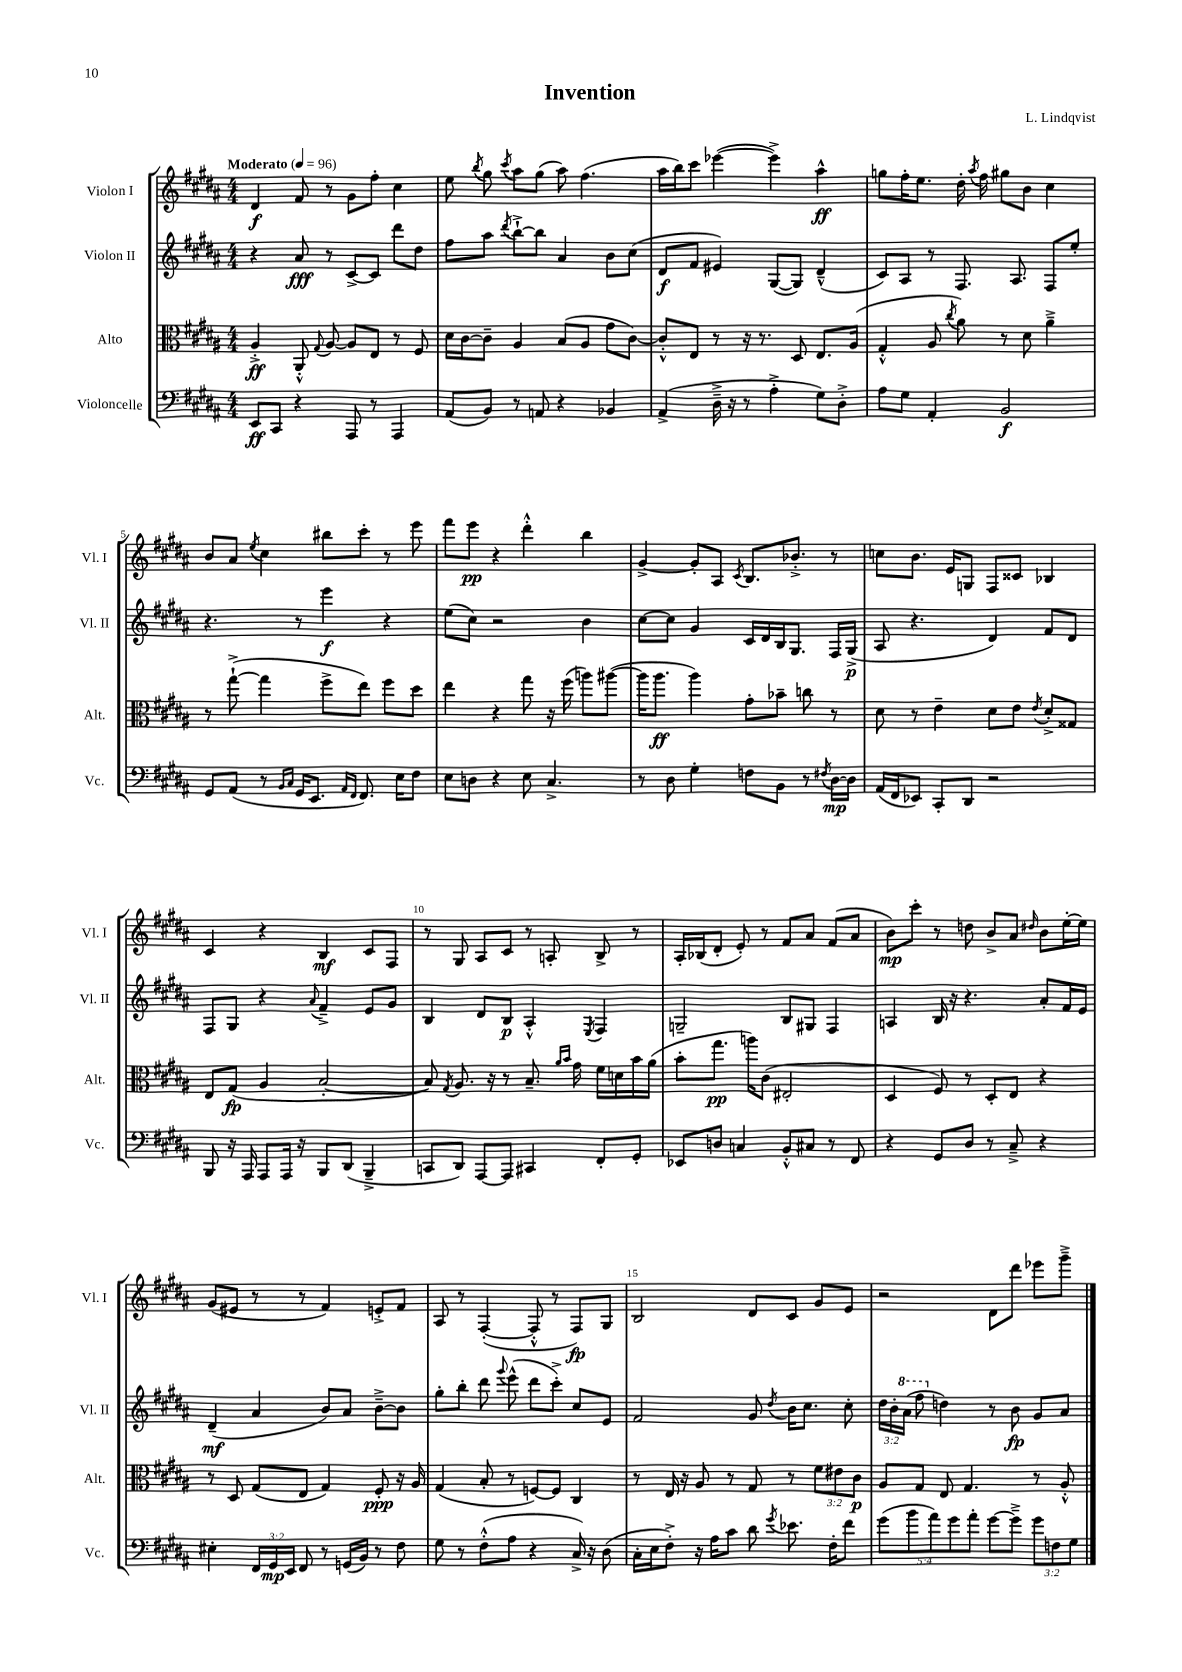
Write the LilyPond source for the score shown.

\header { title = "Invention" composer = "L. Lindqvist" }
<<
\new StaffGroup <<
\new Staff = "s0" \with { instrumentName = "Violon I" shortInstrumentName = "Vl. I" } {
    \clef treble \key b \major \numericTimeSignature \time 4/4 \tempo "Moderato" 4 = 96
    \autoBeamOff dis'4\f fis'8 r8 gis'8[ fis''8]-. cis''4 |
    e''8 \acciaccatura { b''8 } gis''8 \acciaccatura { cis'''8 } ais''8[ gis''8]( ais''8) fis''4.( |
    ais''16[ b''16) cis'''8] ees'''4~( ees'''4->) ais''4-^\ff |
    g''8[ fis''16-. e''8.] dis''16-. \acciaccatura { ais''8 } fis''16 gis''8[ b'8] cis''4 |
    b'8[ ais'8] \acciaccatura { e''8 } cis''4 bis''8[ cis'''8]-. r8 e'''8 |
    fis'''8[ e'''8]\pp r4 dis'''4-.-^ b''4 |
    gis'4~-> gis'8[-. ais8] \acciaccatura { cis'8 } b8.[ bes'8.]-.-> r8 |
    c''8[ b'8.] e'16[ g8] fis8[ cisis'8] bes4 |
    cis'4 r4 b4\mf cis'8[ fis8] |
    r8 gis8 ais8[ cis'8] r8 a8-. b8-> r8 |
    ais16[-. bes16( dis'8]-. e'8-.) r8 fis'8[ ais'8] fis'8[( ais'8] |
    b'8[\mp) cis'''8]-. r8 d''8 b'8[-> ais'8] \grace { dis''16 } b'8[ e''16~-. e''16] |
    gis'8[( eis'8] r8 r8 fis'4) e'8[-.-> fis'8] |
    ais8 r8 fis4~-.( fis8-.-^ r8 fis8[\fp) gis8] |
    b2 dis'8[ cis'8] gis'8[ e'8] |
    r2 dis'8[ dis'''8] ees'''8[ gis'''8]---> \bar "|." |
}
\new Staff = "s1" \with { instrumentName = "Violon II" shortInstrumentName = "Vl. II" } {
    \clef treble \key b \major \numericTimeSignature \time 4/4 \override Staff.TupletNumber.text = #tuplet-number::calc-fraction-text
    \autoBeamOff r4 ais'8\fff r8 cis'8[~-> cis'8] dis'''8[ dis''8] |
    fis''8[ ais''8] \acciaccatura { dis'''8 } b''8[~-!-> b''8] ais'4 b'8[ cis''8]( |
    dis'8[\f fis'8] eis'4) gis8[~( gis8]) dis'4---^( |
    cis'8[) ais8] r8 fis8. ais8. fis8[ e''8]-. |
    r4. r8 e'''4\f r4 |
    e''8[( cis''8]) r2 b'4 |
    cis''8[~ cis''8] gis'4 cis'16[ dis'16 b16 gis8.] fis16[ gis16]->\p( |
    ais8 r4. dis'4) fis'8[ dis'8] |
    fis8[ gis8] r4 \appoggiatura { ais'8 } fis'4---> e'8[ gis'8] |
    b4 dis'8[ b8]\p ais4-.-^ \acciaccatura { e8 } fis4 |
    g2-- b8[ gis8] fis4 |
    a4 b16 r16 r4. ais'8[-. fis'16 e'16] |
    dis'4--\mf( ais'4 b'8[) ais'8] b'8[~---> b'8] |
    gis''8[-. b''8]-. dis'''8 \appoggiatura { gis'''8 } e'''8-^( dis'''8[ cis'''8]-.->) cis''8[ e'8] |
    fis'2 gis'8 \acciaccatura { dis''8 } b'16[ cis''8.] cis''8-. |
    \tuplet 3/2 { dis''16[ b'16-. \ottava #1 ais''16]( } fis'''8 \ottava #0 d''4) r8 b'8\fp gis'8[ ais'8] \bar "|." |
}
\new Staff = "s2" \with { instrumentName = "Alto" shortInstrumentName = "Alt." } {
    \clef alto \key b \major \numericTimeSignature \time 4/4 \override Staff.TupletNumber.text = #tuplet-number::calc-fraction-text
    \autoBeamOff ais4-.->\ff ais,8-.-^ \appoggiatura { gis8 } ais8~ ais8[ e8] r8 fis8 |
    dis'16[ cis'16~ cis'8]-- ais4 b8[( ais8] gis'8[ cis'8]~) |
    cis'8[-.-^ e8] r8 r16 r8. dis8 e8.[ ais16]( |
    gis4-.-^ ais8 \acciaccatura { cis''8 } ais'8) r8 dis'8 ais'4---> |
    r8 gis''8~-!->( gis''4 fis''8[-> e''8]) fis''8[ dis''8] |
    e''4 r4 gis''8 r16 fis''16( a''8[) ais''8]~( |
    ais''16[ ais''8.]\ff ais''4) gis'8[-. bes'8]-- c''8 r8 |
    dis'8 r8 e'4-- dis'8[ e'8] \acciaccatura { e'8 } dis'8[-.-> gisis8] |
    e8[ gis8]\fp( ais4 b2~-. |
    b8) \acciaccatura { gis8 } ais8. r16 r8 b8.-- \grace { ais'16[ b'16] } gis'16 fis'16[ d'16 b'16 ais'16]( |
    b'8[-. gis''8.]\pp a''16[) cis'8]( eis2-. |
    dis4 fis8) r8 dis8[-. e8] r4 |
    r8 dis8 gis8[( e8] gis4) fis8-.\ppp r16 ais16 |
    gis4( b8-. r8 f8[~) f8] cis4 |
    r8 e16 r16 ais8 r8 gis8 r8 \tuplet 3/2 { fis'8[ eis'8 cis'8]\p } |
    ais8[ gis8] e8 gis4. r8 ais8-.-^ \bar "|." |
}
\new Staff = "s3" \with { instrumentName = "Violoncelle" shortInstrumentName = "Vc." } {
    \clef bass \key b \major \numericTimeSignature \time 4/4 \override Staff.TupletNumber.text = #tuplet-number::calc-fraction-text
    \autoBeamOff e,8[\ff cis,8] r4 ais,,8 r8 ais,,4 |
    ais,8[( b,8]) r8 a,8 r4 bes,4 |
    ais,4->( dis16---> r16 r8 ais4-.-> gis8[) dis8]-.-> |
    ais8[ gis8] ais,4-. b,2\f |
    gis,8[ ais,8]( r8 \grace { b,16[ cis16] } gis,16[ e,8.] \grace { ais,16[ fis,16] } fis,8.) e16[ fis8] |
    e8[ d8] r4 e8 cis4.-> |
    r8 dis8 gis4-. f8[ b,8] r8 \acciaccatura { fis8 } dis16[~\mp dis16] |
    ais,16[( fis,16 ees,8]) cis,8[-. dis,8] r2 |
    b,,8 r16 ais,,16 ais,,8[ ais,,16] r16 b,,8[ dis,8]( b,,4---> |
    c,8[ dis,8]) ais,,8[~ ais,,8] cis,4 fis,8[-. gis,8]-. |
    ees,8[ d8] c4 b,8[-.-^ cis8] r8 fis,8 |
    r4 gis,8[ dis8] r8 cis8---> r4 |
    eis4-. \tuplet 3/2 { fis,16[ gis,16\mp e,16] } fis,8 r8 g,16[( b,16]) r8 fis8 |
    gis8 r8 fis8[-.-^( ais8] r4 cis16->) r16 dis8( |
    cis16[-. e16 fis8]-.->) r16 ais16[ cis'8] dis'8 \acciaccatura { gis'8 } ees'8. fis16[-. fis'8] |
    \tuplet 5/4 { gis'8[( b'8 ais'8) gis'8 ais'8]-. } gis'8[~ gis'8]---> \tuplet 3/2 { gis'8[ f8 gis8] } \bar "|." |
}
>>
>>
\layout { \context { \Score \override BarNumber.break-visibility = ##(#f #t #t) barNumberVisibility = #(every-nth-bar-number-visible 5) } }
